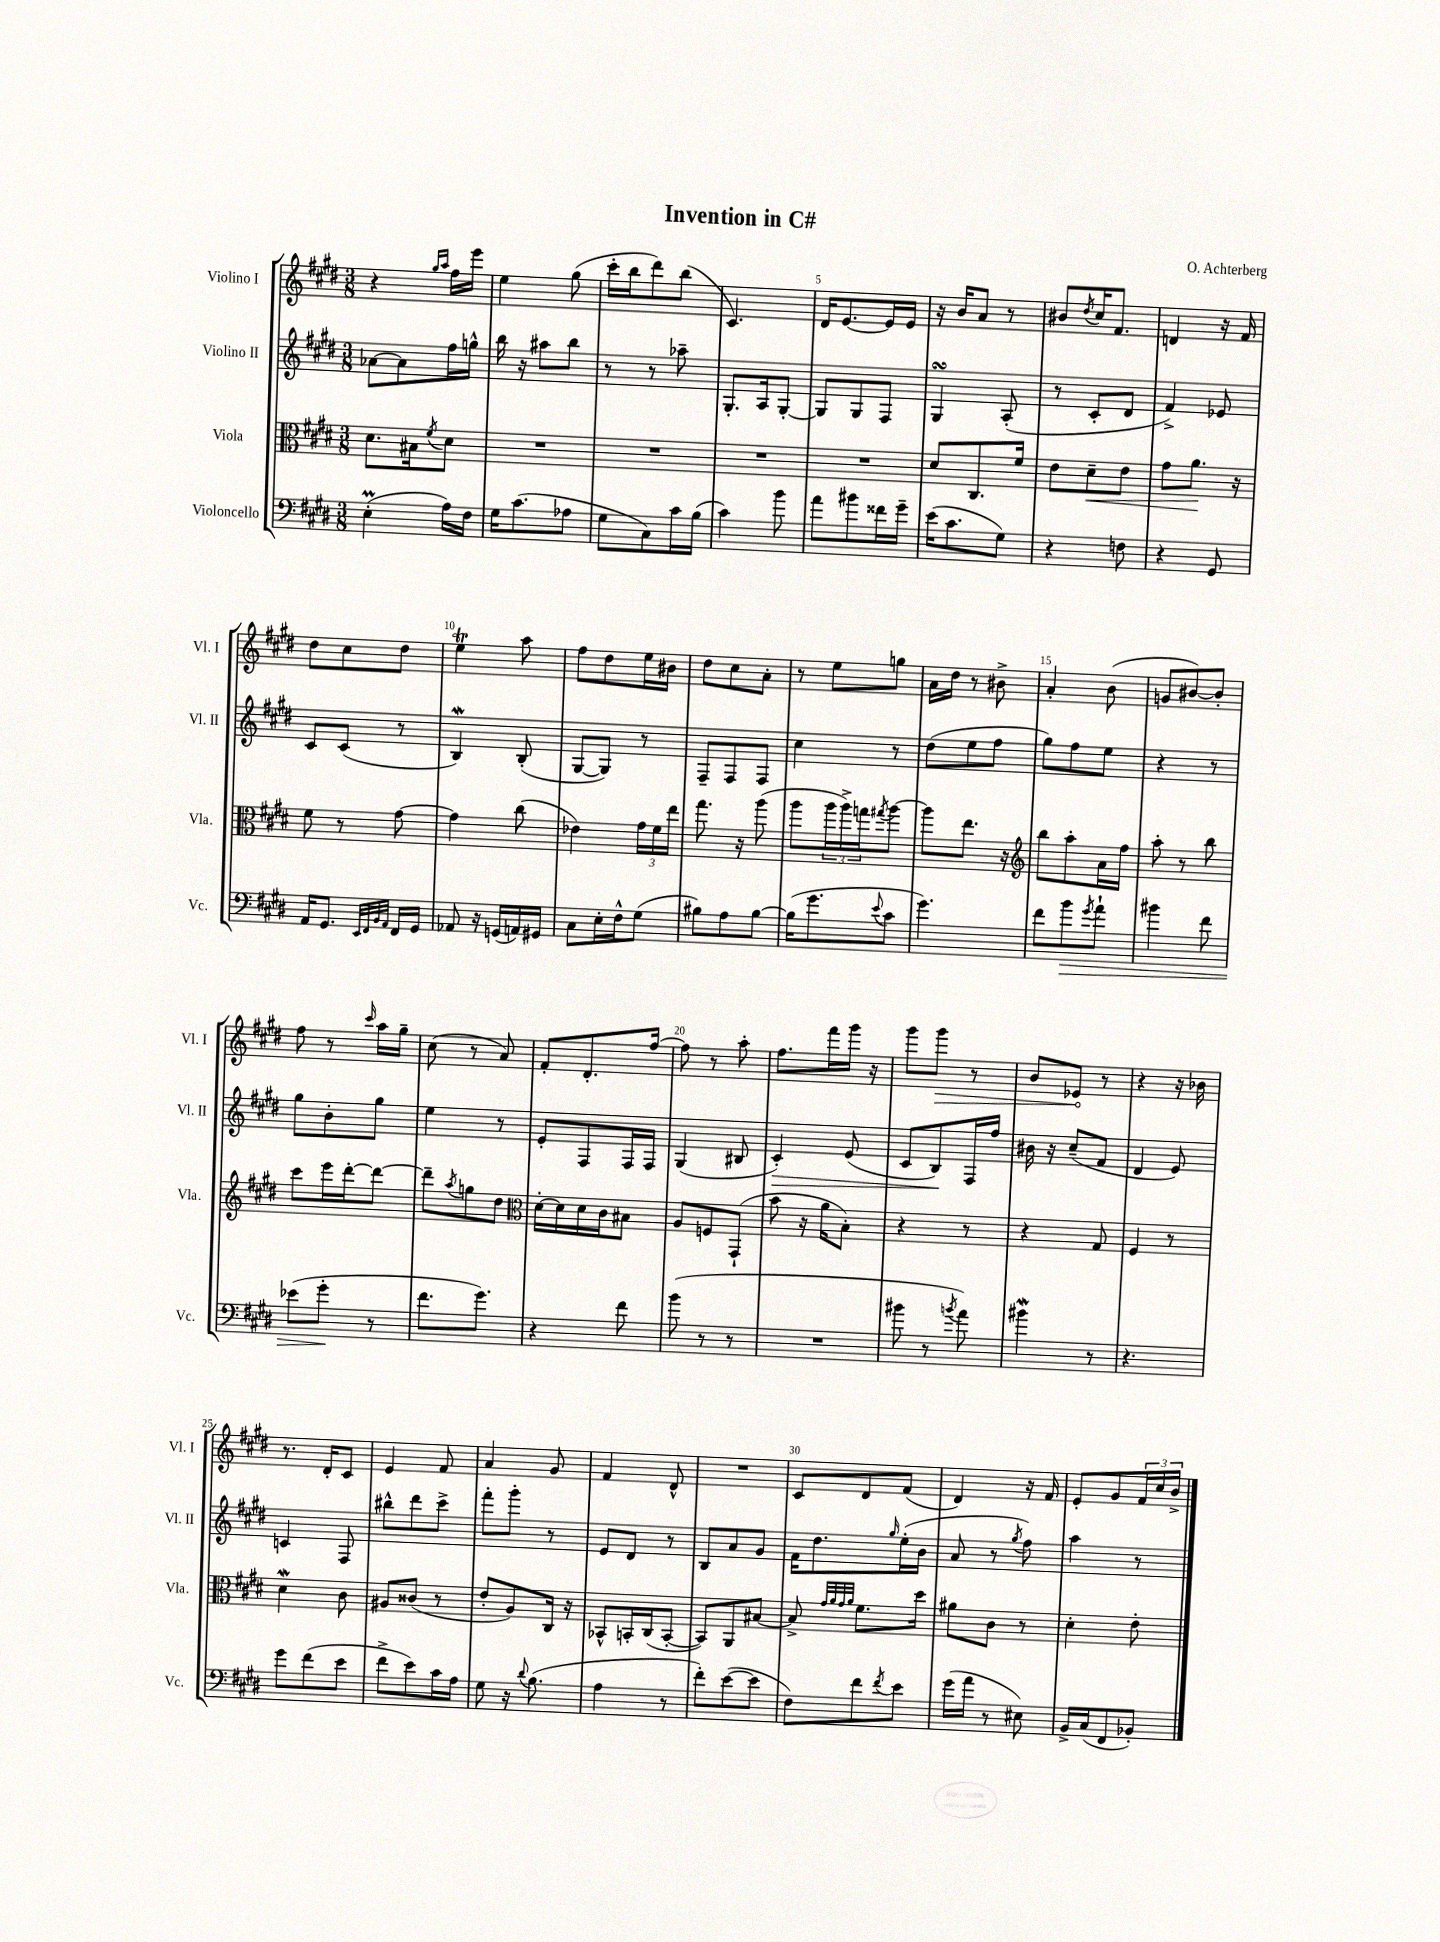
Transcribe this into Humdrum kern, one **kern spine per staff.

**kern	**kern	**kern	**kern
*staff4	*staff3	*staff2	*staff1
*clefF4	*clefC3	*clefG2	*clefG2
*k[f#c#g#d#]	*k[f#c#g#d#]	*k[f#c#g#d#]	*k[f#c#g#d#]
*M3/8	*M3/8	*M3/8	*M3/8
(4E'	8.d#	[8a-	4r
.	.	8a-]	.
.	16B#	.	.
.	.	.	16qqgg#
.	8qf#	.	16qqaa
16A)	8d#	16ff#	16ff#
16F#	.	16gg^^	16eee
=	=	=	=
16G#	4.r	16bb	4ee
(8.c#	.	16r	.
.	.	8aa#	.
8A-	.	8bb	(8gg#
=	=	=	=
8G#	4.r	8r	16ccc#'
.	.	.	16bb
8C#)	.	8r	8ddd#)
16c#	.	8aa-~	(8bb
(16B	.	.	.
=	=	=	=
4c#)	4.r	8.G#'	4.c#)
.	.	16A	.
8b	.	[8G#'	.
=	=	=	=
8a	4.r	8G#]	16d#
.	.	.	[8.e
8b#	.	8G#	.
16f##	.	8F#	16e]
16g#~	.	.	16e
=	=	=	=
(16e	8d#	4G#	16r
8.c#	.	.	16b
.	8.C#	.	8a
8G#)	.	(8A'	8r
.	16f#	.	.
=	=	=	=
4r	8e	8r	8b#
.	.	.	8qdd#
.	8d#~	8c#'	16cc#
.	.	.	8.f#
8F	8e	8d#	.
=	=	=	=
4r	8g#	4f#^)	4d
.	8.a	.	.
8GG#	.	8e-	16r
.	16r	.	16f#
=	=	=	=
16AA	8f#	8c#	8dd#
8.GG#	.	.	.
.	8r	(8c#	8cc#
32qqEE	.	.	.
32qqFF#	.	.	.
32qqBB	.	.	.
32qqAA	.	.	.
16FF#	[8g#	8r	8dd#
16GG#	.	.	.
=	=	=	=
8AA-	4g#]	4B)	4ee
16r	.	.	.
(16GG	.	.	.
16AA)	(8cc#	(8B'	8aa
16GG#	.	.	.
=	=	=	=
8C#	4e-)	[8G#	8ff#
16E'	.	8G#])	8dd#
16F#^^	.	.	.
(8G#	24g#	8r	16ee
.	24f#	.	.
.	.	.	16b#
.	24ee	.	.
=	=	=	=
8B#)	8.gg#	8F#~	8dd#
8A	.	8F#	8cc#
.	16r	.	.
[8B#	(8aa	8F#	8a'
=	=	=	=
(16B#]	8aa	4cc#	8r
8.g#	.	.	.
.	24aa	.	8ee
.	24aa^)	.	.
.	24gg	.	.
8qqe	8qgg#	.	.
8c#	[8aa	8r	8gg
=	=	=	=
4.g#)	8aa]	(8dd#	16a
.	.	.	16dd#
.	8.ee	8ee	8r
.	.	8ff#	8b#^
.	16r	.	.
=	=	=	=
*	*clefG2	*	*
8f#	8bb	8gg#)	4a'
8b	8aa'	8ff#	.
8qg#	.	.	.
8a`	16a	8ee	(8b
.	16ff#	.	.
=	=	=	=
4b#	8aa'	4r	8g
.	8r	.	[8b#)
8f#	8bb	8r	8b#']
=	=	=	=
(8e-	8ccc#	8gg#	8ff#
8g#'	16eee	8b'	8r
.	[16ddd#'	.	.
.	.	.	16qqccc#
8r	8ddd#_	8gg#	16aa
.	.	.	16gg#~
=	=	=	=
8.f#	8ddd#~]	4ee	(8cc#
.	8qaa	.	.
.	8gg	.	8r
8.g#)	.	.	.
.	8dd#	8r	8a)
=	=	=	=
*	*clefC3	*	*
4r	[16d#'	8e'	8f#'
.	16d#]	.	.
.	16d#	8F#	8.d#'
.	16c#	.	.
8f#	8B#	16F#	.
.	.	16F#	[16ff#
=	=	=	=
(8b	8A	(4G#	8ff#]
8r	8F	.	8r
8r	(8GG#`	8B#	8aa'
=	=	=	=
4.r	8b	4c#')	8.ff#
.	16r	.	.
.	16a	.	16fff#
.	8B')	(8e	16ggg#
.	.	.	16r
=	=	=	=
8b#	4r	8c#	8ggg#
8r	.	8B)	8ggg#
8qb	.	.	.
8a)	8r	16F#	8r
.	.	16ff#	.
=	=	=	=
4b#	4r	16b#	8b
.	.	16r	.
.	.	(8cc#~	8e-
8r	8G#	8f#	8r
=	=	=	=
4.r	4F#	4d#	4r
.	8r	8e)	16r
.	.	.	16b-
=	=	=	=
8g#	4d#	4c	8.r
(8f#	.	.	.
.	.	.	16d#'
8e	8c#	8F#	8c#
=	=	=	=
8f#^	8A#	8bb#^^	4e
8e)	(8c##	8ddd#	.
16c#	8r	8ccc#^	8f#
16A	.	.	.
=	=	=	=
8G#	8e'	8fff#'	4a
16r	8A)	8ggg#'	.
8qqd#	.	.	.
(8.B	.	.	.
.	16C#	8r	8g#
.	16r	.	.
=	=	=	=
4A	8BB-^^	8e	4f#
.	16BB'	8d#	.
.	(16C#	.	.
8r	[8BB'	8r	8d#^^
=	=	=	=
8f#')	8BB])	8B	4.r
([8e	8AA	8a	.
8e]	[8B#	8g#	.
=	=	=	=
8F#)	8B#^]	16f#	8c#
.	.	8.dd#	.
.	32qqg#	.	.
.	32qqa	.	.
.	32qqg#	.	.
.	32qqa	.	.
8f#	8.f#	.	8d#
8qf#	.	16qqgg#	.
8e	.	(16ee'	(8f#
.	16dd#	16b	.
=	=	=	=
(16g#	8a#	8a	4d#)
16a	.	.	.
8r	8c#	8r	.
.	.	8qgg#	.
8E#)	8r	8ff#)	16r
.	.	.	16f#
=	=	=	=
16BB^	4d#'	4aa	8e'
(16C#	.	.	.
8FF#	.	.	8g#
8BB-')	8e'	8r	24f#
.	.	.	24cc#
.	.	.	24b^
==	==	==	==
*-	*-	*-	*-
